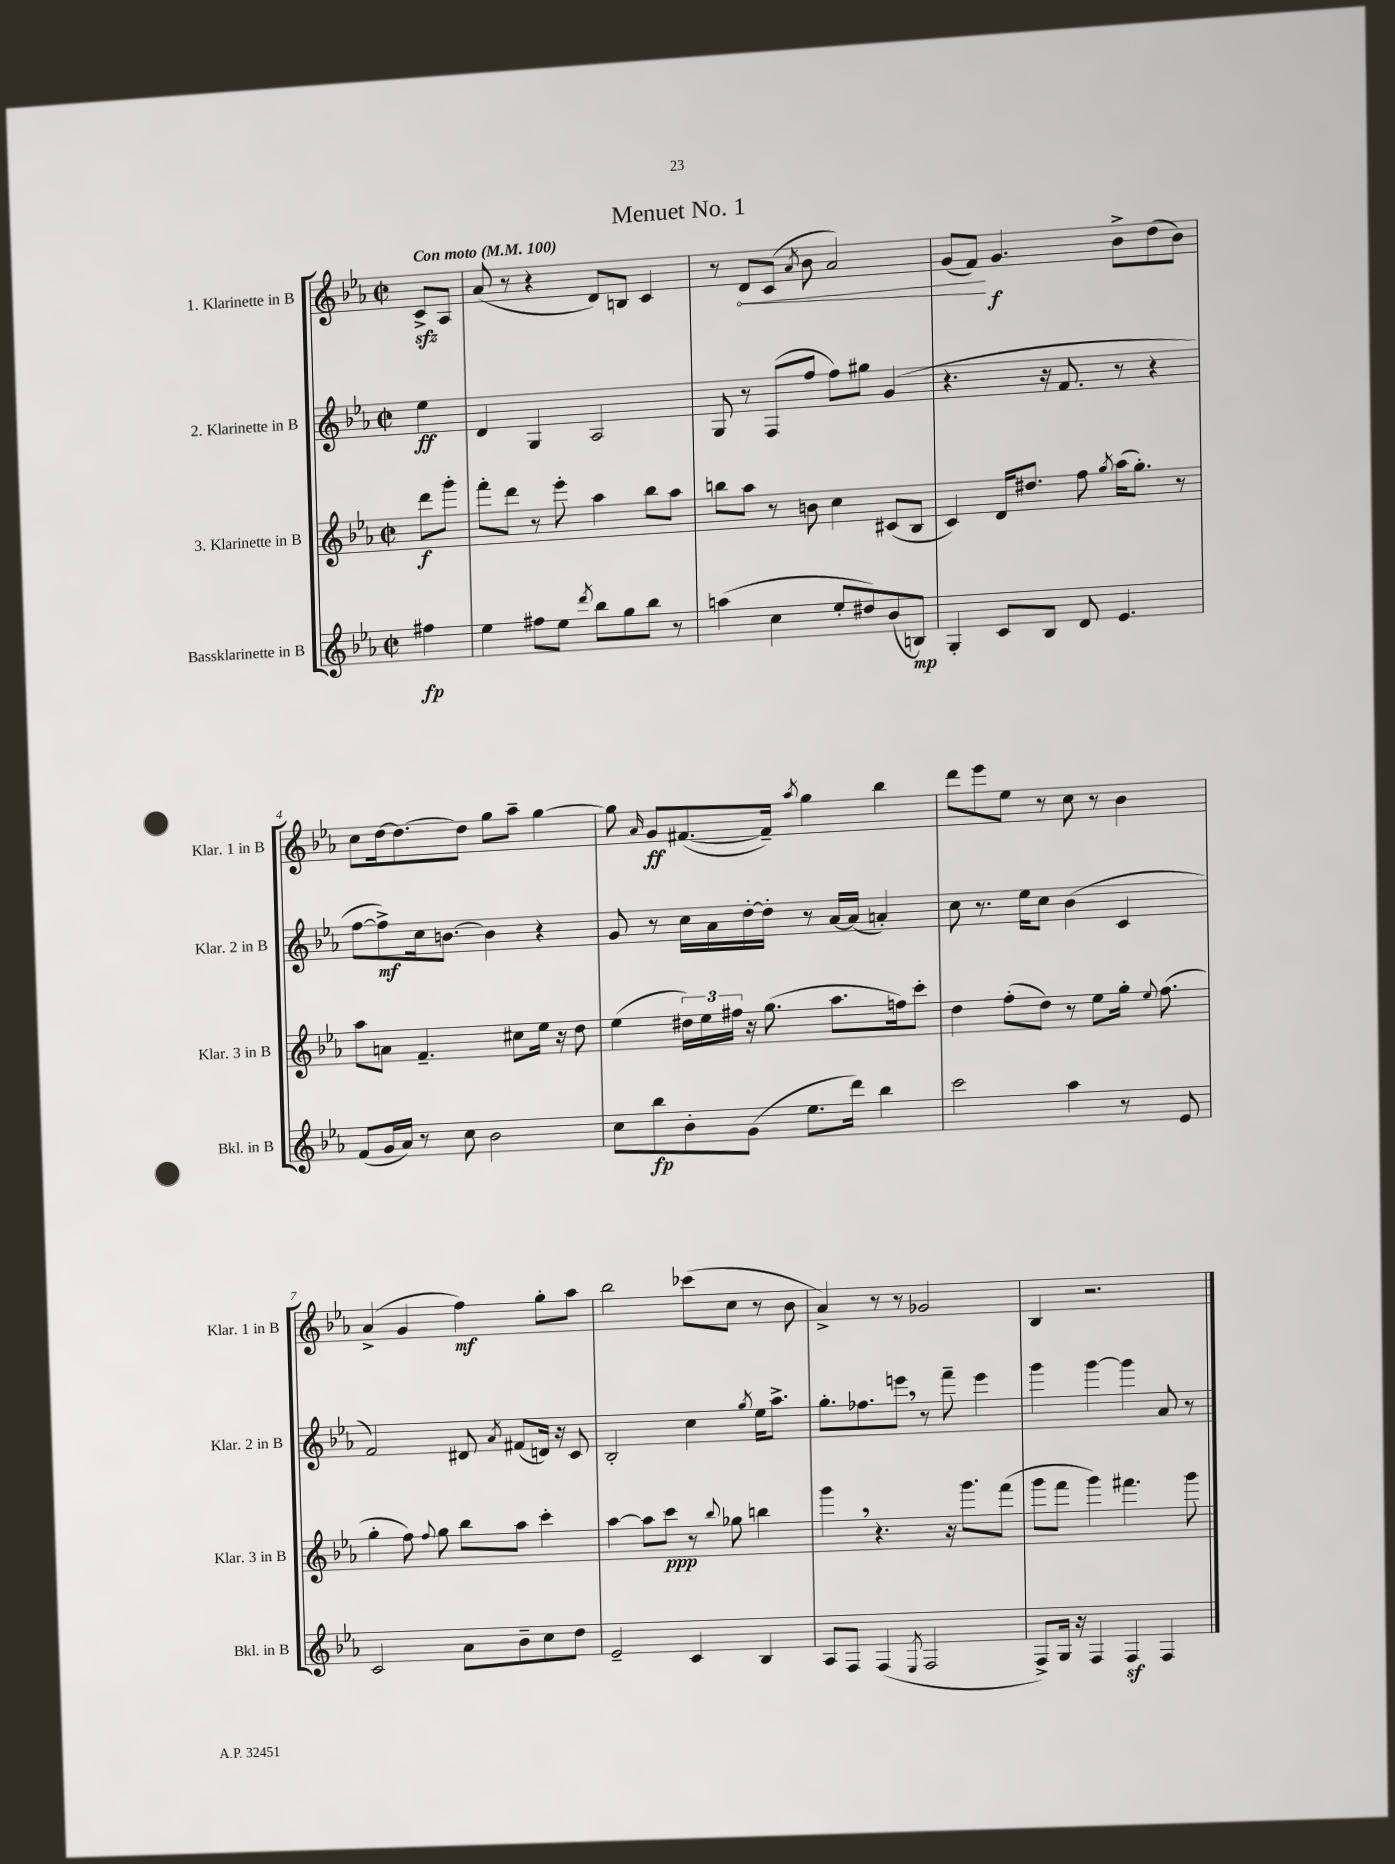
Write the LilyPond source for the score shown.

\header { title = "Menuet No. 1" }
<<
\new StaffGroup <<
\new Staff = "s0" \with { instrumentName = "1. Klarinette in B" shortInstrumentName = "Klar. 1 in B" } {
    \clef treble \key ees \major \defaultTimeSignature \time 2/2 \partial 4 \tempo "Con moto" 4 = 100
    \autoBeamOff c'8[->\sfz aes8] |
    aes'8( r8 r4 d'8[) b8] c'4 |
    r8 \once \override Hairpin.circled-tip = ##t d'8[\< c'8]( \acciaccatura { aes'8 } bes'8 aes'2) |
    g'8[( f'8]\!) g'4.\f bes'8[-> d''8( bes'8]) |
    c''8[ d''16~ d''8.~ d''8] g''8[ aes''8]-- g''4~ |
    g''8 \grace { aes'16 } g'8[\ff fis'8.~( fis'16]--) \acciaccatura { aes''8 } g''4 bes''4 |
    d'''8[ ees'''8 ees''8] r8 c''8 r8 bes'4 |
    aes'4->( g'4 f''4\mf) g''8[-. aes''8] |
    bes''2 ces'''8[( c''8] r8 bes'8 |
    aes'4->) r8 r8 ges'2 |
    bes4 r2. \bar "|." |
}
\new Staff = "s1" \with { instrumentName = "2. Klarinette in B" shortInstrumentName = "Klar. 2 in B" } {
    \clef treble \key ees \major \defaultTimeSignature \time 2/2 \partial 4
    \autoBeamOff ees''4\ff |
    d'4 g4 aes2 |
    g8 r8 f8[( f''8] f''8[) gis''8] g'4( |
    r4. r16 f'8. r8 r4 |
    f''8[~ f''8->\mf) c''16 b'8.]~ b'4 r4 |
    g'8 r8 c''16[ aes'16 d''16~-. d''16]-. r8 aes'16[~ aes'16]( a'4-.) |
    c''8 r8. ees''16[ c''8] bes'4( c'4 |
    f'2) dis'8 \acciaccatura { aes'8 } fis'8[( d'16]) r16 c'8 |
    bes2-. c''4 \acciaccatura { g''8 } ees''16[ aes''8.]-> |
    g''8.[-. fes''8. e'''8] \breathe r8 f'''8-- e'''4 |
    g'''4 g'''4~ g'''4 aes'8 r8 \bar "|." |
}
\new Staff = "s2" \with { instrumentName = "3. Klarinette in B" shortInstrumentName = "Klar. 3 in B" } {
    \clef treble \key ees \major \defaultTimeSignature \time 2/2 \partial 4
    \autoBeamOff d'''8[\f g'''8]-. |
    f'''8[-. d'''8] r8 ees'''8-. aes''4 bes''8[ aes''8] |
    b''8[ aes''8] r8 b'8 c''4 cis'8[( bes8] |
    c'4) d'16[ dis''8.] f''8 \acciaccatura { g''8 } aes''16[( g''8.]-.) r8 |
    aes''8[ a'8] f'4.-- cis''8[ ees''16] r16 d''8 |
    ees''4( \tuplet 3/2 { dis''16[) ees''16 fis''16] } r16 g''8.( aes''8.[ f''16) c'''8]-. |
    d''4 f''8[-.( d''8]) r8 ees''8[ g''16]-. \appoggiatura { ees''8 } f''8.( |
    g''4-. f''8) \appoggiatura { f''8 } g''8 bes''8[ aes''8] c'''4-. |
    aes''4~ aes''8[ c'''8]\ppp r8 \appoggiatura { bes''8 } ges''8 b''4 |
    g'''4 \breathe r4. r16 g'''8.[ f'''8]( |
    g'''8[ f'''8] g'''4) fis'''4. g'''8 \bar "|." |
}
\new Staff = "s3" \with { instrumentName = "Bassklarinette in B" shortInstrumentName = "Bkl. in B" } {
    \clef treble \key ees \major \defaultTimeSignature \time 2/2 \partial 4
    \autoBeamOff fis''4\fp |
    ees''4 fis''8[ ees''8] \acciaccatura { d'''8 } bes''8[ g''8 bes''8] r8 |
    a''4( c''4 ees''8[-. dis''8) bes'8( b8]\mp) |
    g4-. c'8[ bes8] d'8 ees'4. |
    f'8[( g'16 aes'16]) r8 c''8 bes'2 |
    c''8[ bes''8\fp bes'8-. g'8]( ees''8.[ d'''16]) bes''4 |
    c'''2 aes''4 r8 ees'8 |
    c'2 aes'8[ bes'8-- c''8 d''8] |
    ees'2-- c'4 bes4 |
    aes8[ f8] f4( \acciaccatura { ees8 } f2 |
    f8[->) g16] r16 f4 f4\sf f4 \bar "|." |
}
>>
>>
